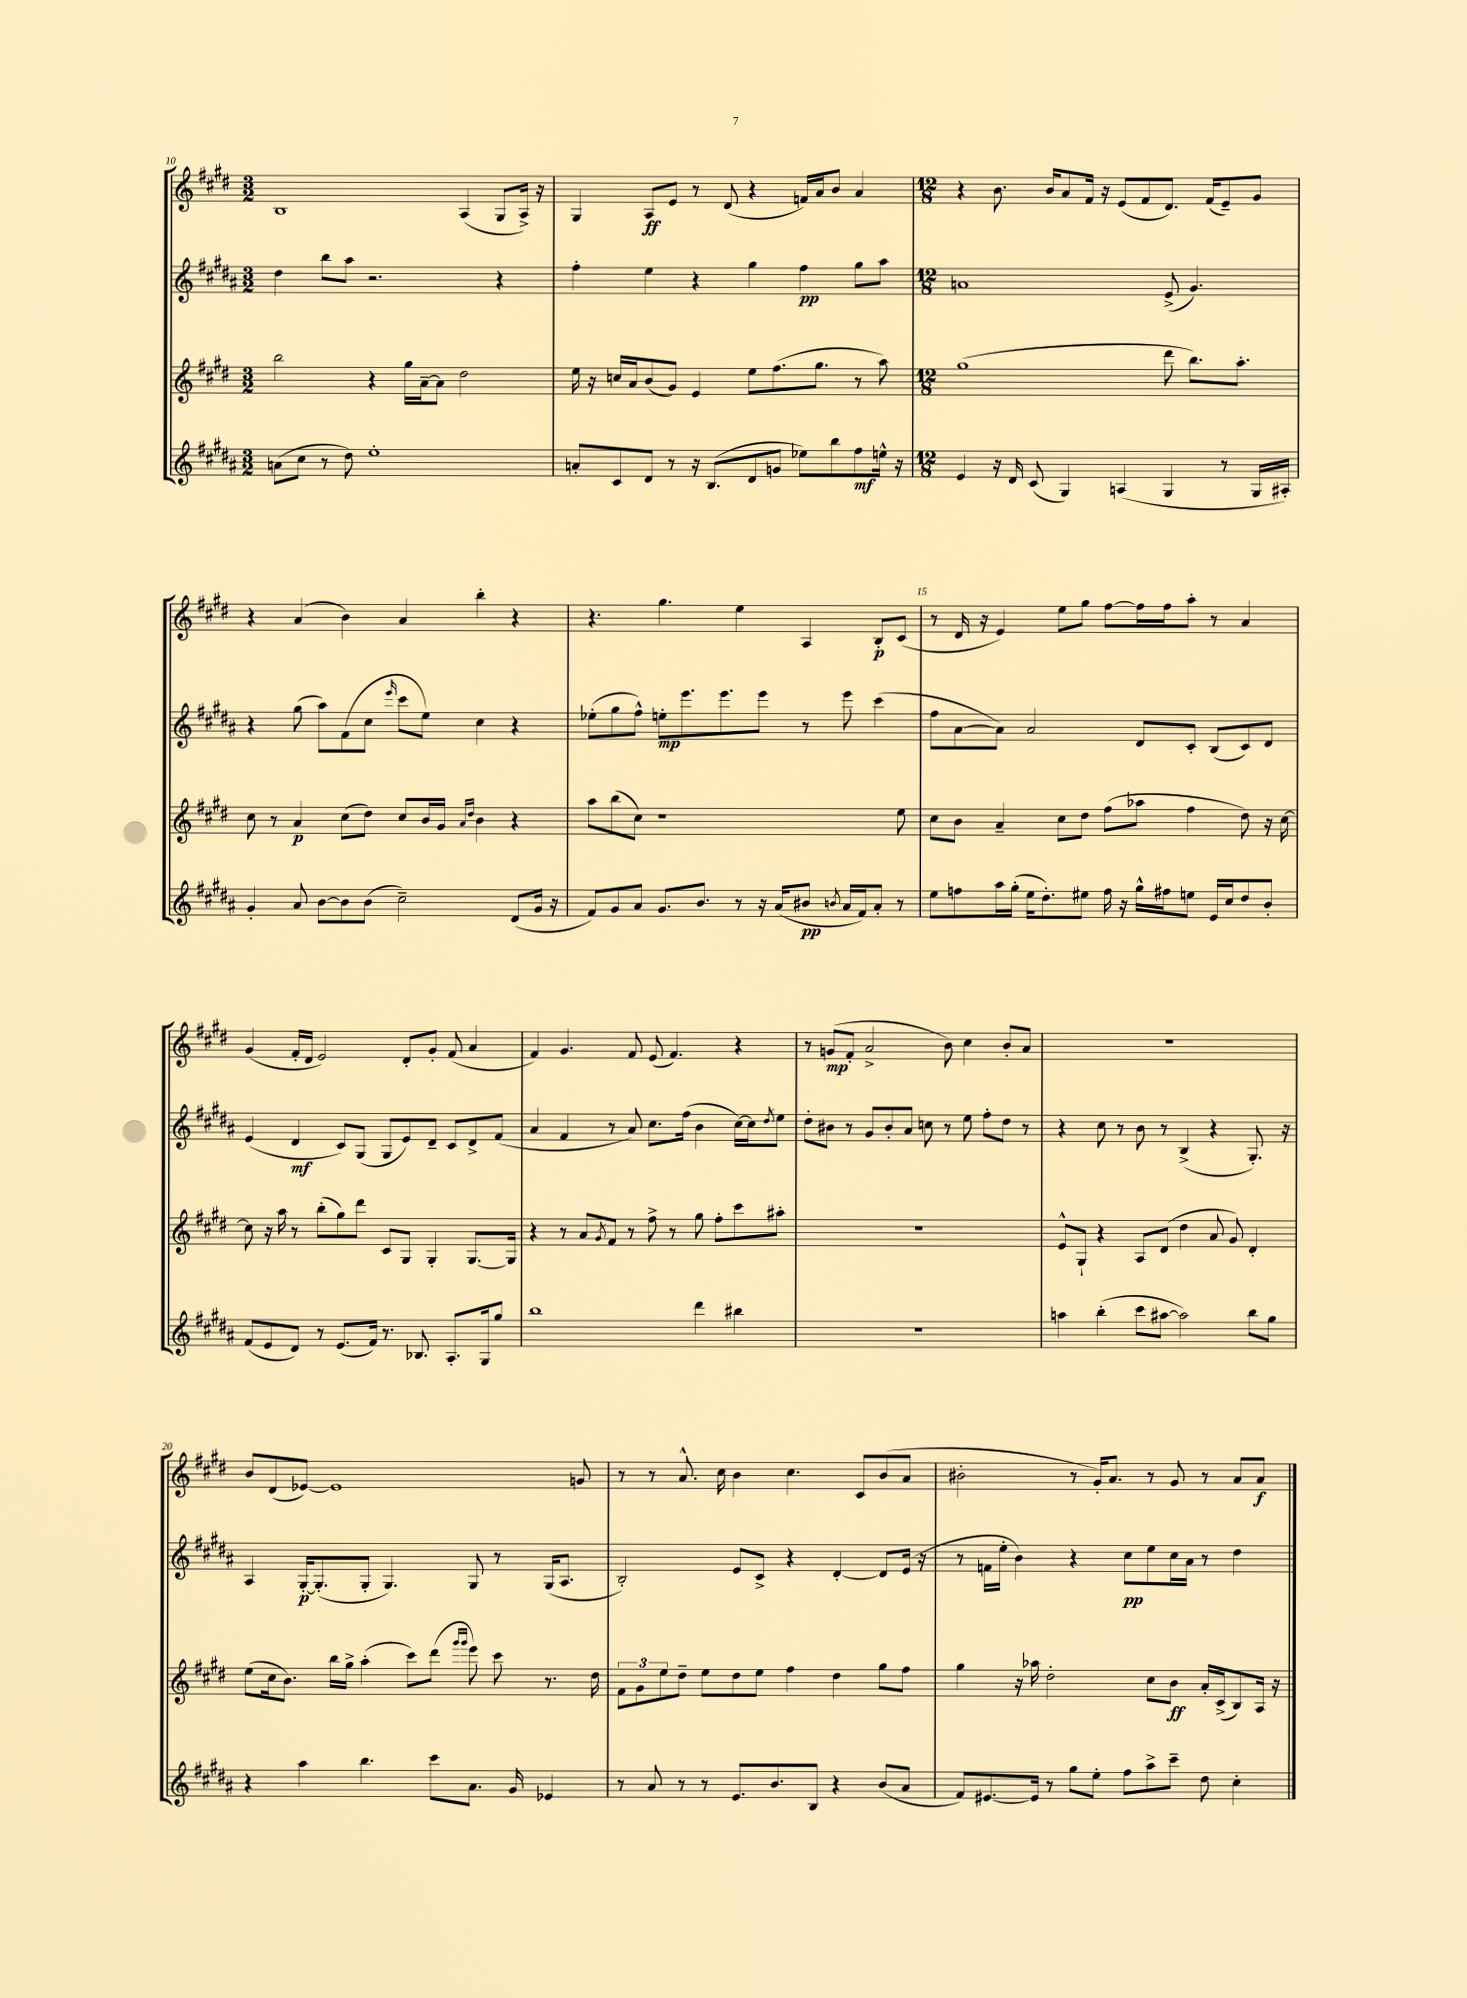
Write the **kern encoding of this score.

**kern	**dynam	**kern	**dynam	**kern	**dynam	**kern	**dynam
*part4	*part4	*part3	*part3	*part2	*part2	*part1	*part1
*staff4	*staff4	*staff3	*staff3	*staff2	*staff2	*staff1	*staff1
*clefG2	*	*clefG2	*	*clefG2	*	*clefG2	*
*k[f#c#g#d#a#]	*	*k[f#c#g#d#]	*	*k[f#c#g#d#a#]	*	*k[f#c#g#d#]	*
*M3/2	*	*M3/2	*	*M3/2	*	*M3/2	*
=10	=10	=10	=10	=10	=10	=10	=10
(8an\L	.	2bb\	.	4dd#\	.	1B	.
8cc#\J	.	.	.	.	.	.	.
8r	.	.	.	8bb\L	.	.	.
8dd#\)	.	.	.	8aa#\J	.	.	.
1ee'	.	4r	.	2.r	.	.	.
.	.	16gg#\LL	.	.	.	.	.
.	.	[16a~\J	.	.	.	.	.
.	.	8a\J]	.	.	.	.	.
.	.	2dd#\	.	.	.	(4A/	.
.	.	.	.	4r	.	8G#/L	.
.	.	.	.	.	.	16A^/Jk)	.
.	.	.	.	.	.	16r	.
=11	=11	=11	=11	=11	=11	=11	=11
8an'/L	.	16ee\	.	4ff#'\	.	4G#/	.
.	.	16r	.	.	.	.	.
8c#/	.	16ccn/LL	.	.	.	.	.
.	.	16a/J	.	.	.	.	.
8d#/J	.	(8b/	.	4ee\	.	8A/L	ff
8r	.	8g#/J)	.	.	.	8e/J	.
16r	.	4e/	.	4r	.	8r	.
(8.B/L	.	.	.	.	.	.	.
.	.	.	.	.	.	(8d#/	.
8d#/	.	8ee\L	.	4gg#\	.	4r	.
8gn/J	.	(8.ff#\	.	.	.	.	.
8ee-X\L)	.	.	.	4ff#\	pp	16fn/LL)	.
.	.	8.gg#\J	.	.	.	16a/J	.
8bb\	.	.	.	.	.	8b/J	.
8ff#\	mf	8r	.	8gg#\L	.	4a/	.
16een^^\Jk	.	8aa\)	.	8aa#\J	.	.	.
16r	.	.	.	.	.	.	.
=12	=12	=12	=12	=12	=12	=12	=12
*M12/8	*	*M12/8	*	*M12/8	*	*M12/8	*
4e/	.	(1gg#	.	1an	.	4r	.
16r	.	.	.	.	.	8.b\	.
16d#/	.	.	.	.	.	.	.
(8c#/	.	.	.	.	.	.	.
.	.	.	.	.	.	16b/KL	.
4G#/)	.	.	.	.	.	8a/	.
.	.	.	.	.	.	16f#/Jk	.
.	.	.	.	.	.	16r	.
(4An/	.	.	.	.	.	(8e/L	.
.	.	.	.	.	.	8f#/	.
4G#/	.	8ddd#\	.	(8e^/	.	8.d#/J)	.
.	.	8.bb\L)	.	4.g#/)	.	.	.
.	.	.	.	.	.	(16f#/KL	.
8r	.	.	.	.	.	8e~/)	.
.	.	8.aa'\J	.	.	.	.	.
16G#/LL	.	.	.	.	.	8g#/J	.
16A#X'/JJ)	.	.	.	.	.	.	.
!!LO:LB:g=z
=13	=13	=13	=13	=13	=13	=13	=13
4g#'/	.	8cc#\	.	4r	.	4r	.
.	.	8r	.	.	.	.	.
8a#/	.	4a/	p	(8gg#\	.	(4a/	.
[8b\L	.	.	.	8aa#\L)	.	.	.
8b\]	.	(8cc#\L	.	(8f#\	.	4b\)	.
(8b\J	.	8dd#\J)	.	8cc#\J	.	.	.
.	.	.	.	16qqeee/	.	.	.
2cc#~\)	.	8cc#/L	.	8ccc#\L	.	4a/	.
.	.	16b/L	.	8ee\J)	.	.	.
.	.	16g#/JJ	.	.	.	.	.
.	.	16qqa/LL	.	.	.	.	.
.	.	16qqdd#/JJ	.	.	.	.	.
.	.	4b\	.	4cc#\	.	4bb'\	.
(8d#/L	.	4r	.	4r	.	4r	.
16g#/Jk	.	.	.	.	.	.	.
16r	.	.	.	.	.	.	.
=14	=14	=14	=14	=14	=14	=14	=14
8f#/L)	.	8aa\L	.	(8ee-X'\L	.	4.r	.
8g#/	.	(8bb\	.	8gg#\	.	.	.
8a#/J	.	8cc#\J)	.	8ff#^^\J)	.	.	.
8.g#/L	.	1r	.	8een'\L	mp	4.gg#\	.
.	.	.	.	8.eee\	.	.	.
8.b/J	.	.	.	.	.	.	.
.	.	.	.	8.eee\	.	.	.
8r	.	.	.	.	.	4ee\	.
16r	.	.	.	8eee\J	.	.	.
(16a#/KL	.	.	.	.	.	.	.
8b#X/J	pp	.	.	8r	.	4A/	.
8qbn/	.	.	.	.	.	.	.
16a#/LL	.	.	.	8eee\	.	.	.
16f#/J)	.	.	.	.	.	.	.
8a#'/J	.	.	.	(4ccc#\	.	8B'/L	p
8r	.	8ee\	.	.	.	(8c#/J	.
=15	=15	=15	=15	=15	=15	=15	=15
8ee\L	.	8cc#\L	.	8ff#\L	.	8r	.
8ffn\	.	8b\J	.	[8a#\	.	16d#/	.
.	.	.	.	.	.	16r	.
16aa#\L	.	4a~/	.	8a#\J])	.	4e/)	.
(16gg#'\JJ	.	.	.	.	.	.	.
16ee\KL	.	.	.	2a#/	.	.	.
8.dd#'\)	.	.	.	.	.	.	.
.	.	8cc#\L	.	.	.	8ee\L	.
8ee#X\J	.	8dd#\J	.	.	.	8gg#\J	.
16ff\	.	(8ff#\L	.	.	.	[8ff#\L	.
16r	.	.	.	.	.	.	.
16gg#^^\LL	.	8aa-X\J	.	8d#/L	.	16ff#\L]	.
16ff#X\J	.	.	.	.	.	16ff#\J	.
8een\J	.	4ff#\	.	8c#'/J	.	8aa'\J	.
16e/LL	.	.	.	(8B/L	.	8r	.
16cc#/J	.	.	.	.	.	.	.
8dd#/	.	8dd#\)	.	8c#/)	.	4a/	.
8b'/J	.	16r	.	8d#/J	.	.	.
.	.	[16cc#\	.	.	.	.	.
!!LO:LB:g=z
=16	=16	=16	=16	=16	=16	=16	=16
(8f#/L	.	8cc#\]	.	(4e/	.	(4g#/	.
8e/	.	16r	.	.	.	.	.
.	.	16aa\	.	.	.	.	.
8d#/J)	.	8r	.	4d#/	mf	16f#'/LL	.
.	.	.	.	.	.	16d#/JJ	.
8r	.	(8bb'\L	.	.	.	2e/)	.
(8.e/L	.	8gg#\)	.	8c#/L)	.	.	.
.	.	8ddd#\J	.	(8G#/J	.	.	.
16f#/Jk)	.	.	.	.	.	.	.
8.r	.	8c#/L	.	8G#/L	.	.	.
.	.	8G#/J	.	8e/)	.	8d#'/L	.
8.B-X/	.	.	.	.	.	.	.
.	.	4G#'/	.	8d#~/J	.	8g#'/J	.
8.A#'/L	.	.	.	8c#/L	.	(8f#/	.
.	.	[8.G#/L	.	8d#^/	.	4a/	.
16G#/k	.	.	.	.	.	.	.
8gg#/J	.	.	.	(8f#/J	.	.	.
.	.	16G#/Jk]	.	.	.	.	.
=17	=17	=17	=17	=17	=17	=17	=17
1bb	.	4r	.	4a#/	.	4f#/)	.
.	.	8r	.	4f#/	.	4.g#/	.
.	.	8a/L	.	.	.	.	.
.	.	8qg#/	.	.	.	.	.
.	.	8f#/J	.	8r	.	.	.
.	.	8r	.	8a#/)	.	8f#/	.
.	.	8ff#^\	.	8.cc#\L	.	(8e/	.
.	.	8r	.	.	.	4.f#/)	.
.	.	.	.	(16ff#\Jk	.	.	.
4ddd#\	.	8gg#\	.	4b\	.	.	.
.	.	8ff#'\L	.	.	.	.	.
4bb#X\	.	8ccc#\	.	[16cc#\LL)	.	4r	.
.	.	.	.	16cc#\J]	.	.	.
.	.	.	.	8qdd#/	.	.	.
.	.	8aa#X'\J	.	8ee\J	.	.	.
=18	=18	=18	=18	=18	=18	=18	=18
1.r	.	1.r	.	8dd#'\L	.	8r	.
.	.	.	.	8b#X\J	.	(8gn/L	mp
.	.	.	.	8r	.	8f#'/J	.
.	.	.	.	8g#/L	.	2a^/	.
.	.	.	.	8b#'/	.	.	.
.	.	.	.	8a#/J	.	.	.
.	.	.	.	8ccn\	.	.	.
.	.	.	.	8r	.	8b\)	.
.	.	.	.	8ee\	.	4cc#\	.
.	.	.	.	8ff#'\L	.	.	.
.	.	.	.	8dd#\J	.	8b'/L	.
.	.	.	.	8r	.	8a/J	.
=19	=19	=19	=19	=19	=19	=19	=19
4aan\	.	8e^^/L	.	4r	.	1.r	.
.	.	8G#`/J	.	.	.	.	.
(4bb'\	.	4r	.	8cc#\	.	.	.
.	.	.	.	8r	.	.	.
8ccc#\L	.	8A/L	.	8b\	.	.	.
[8aa#X\J	.	(8d#/J	.	8r	.	.	.
2aa#\])	.	4dd#\	.	(4B^/	.	.	.
.	.	8a/	.	4r	.	.	.
.	.	8g#/)	.	.	.	.	.
8bb\L	.	4d#'/	.	8.G#'/)	.	.	.
8gg#\J	.	.	.	.	.	.	.
.	.	.	.	16r	.	.	.
!!LO:LB:g=z
=20	=20	=20	=20	=20	=20	=20	=20
4r	.	(8ee\L	.	4A#/	.	8b/L	.
.	.	16cc#\k	.	.	.	(8d#/	.
.	.	8.b\J)	.	.	.	.	.
4aa#\	.	.	.	[16G#'/KL	p	[8e-X/J)	.
.	.	.	.	(8.G#'/]	.	.	.
.	.	16bb\LL	.	.	.	1e-]	.
.	.	16gg#^\JJ	.	.	.	.	.
4.bb\	.	(4aa'\	.	8G#'/J	.	.	.
.	.	.	.	4.G#/)	.	.	.
.	.	8ccc#\L)	.	.	.	.	.
8ccc#\L	.	(8ddd#\J	.	.	.	.	.
.	.	16qqggg#/LL	.	.	.	.	.
.	.	16qqggg#/JJ	.	.	.	.	.
8.a#\J	.	8eee\)	.	8G#/	.	.	.
.	.	8ccc#\	.	8r	.	.	.
16g#/	.	.	.	.	.	.	.
4e-X/	.	8.r	.	(16G#/KL	.	.	.
.	.	.	.	8.A#/J	.	.	.
.	.	.	.	.	.	8gn/	.
.	.	16dd#\	.	.	.	.	.
=21	=21	=21	=21	=21	=21	=21	=21
8r	.	12f#\L	.	2B'/)	.	8r	.
.	.	12g#\	.	.	.	.	.
8a#/	.	.	.	.	.	8r	.
.	.	12ee\	.	.	.	.	.
8r	.	8dd#~\J	.	.	.	8.a^^/	.
8r	.	8ee\L	.	.	.	.	.
.	.	.	.	.	.	16cc#\	.
8.e/L	.	8dd#\	.	8e/L	.	4b\	.
.	.	8ee\J	.	8c#^/J	.	.	.
8.b/	.	.	.	.	.	.	.
.	.	4ff#\	.	4r	.	4.cc#\	.
8B/J	.	.	.	.	.	.	.
4r	.	4dd#\	.	[4d#'/	.	.	.
.	.	.	.	.	.	8c#/L	.
(8b/L	.	8gg#\L	.	8d#/L]	.	(8b/	.
8a#/J	.	8ff#\J	.	(16e/Jk	.	8a/J	.
.	.	.	.	16r	.	.	.
=22	=22	=22	=22	=22	=22	=22	=22
8f#/L)	.	4gg#\	.	8r	.	2b#X'\	.
[8.e#X/	.	.	.	16fn\LL	.	.	.
.	.	.	.	16ee'\JJ	.	.	.
.	.	16r	.	4b\)	.	.	.
16e#/Jk]	.	16aa-X\	.	.	.	.	.
8r	.	2dd#'\	.	.	.	.	.
8gg#\L	.	.	.	4r	.	8r	.
8ee'\J	.	.	.	.	.	16g#'/KL)	.
.	.	.	.	.	.	8.a/J	.
8ff#\L	.	.	.	8cc#\L	pp	.	.
8aa#^\	.	8cc#\L	.	8ee\	.	8r	.
8ccc#~\J	.	8b\J	ff	16cc#\L	.	8g#/	.
.	.	.	.	16a#\JJ	.	.	.
8dd#\	.	16a'/LL	.	8r	.	8r	.
.	.	(16c#^/J	.	.	.	.	.
4cc#'\	.	8B/)	.	4dd#\	.	8a/L	.
.	.	16A/Jk	.	.	.	8a/J	f
.	.	16r	.	.	.	.	.
==	==	==	==	==	==	==	==
*-	*-	*-	*-	*-	*-	*-	*-
